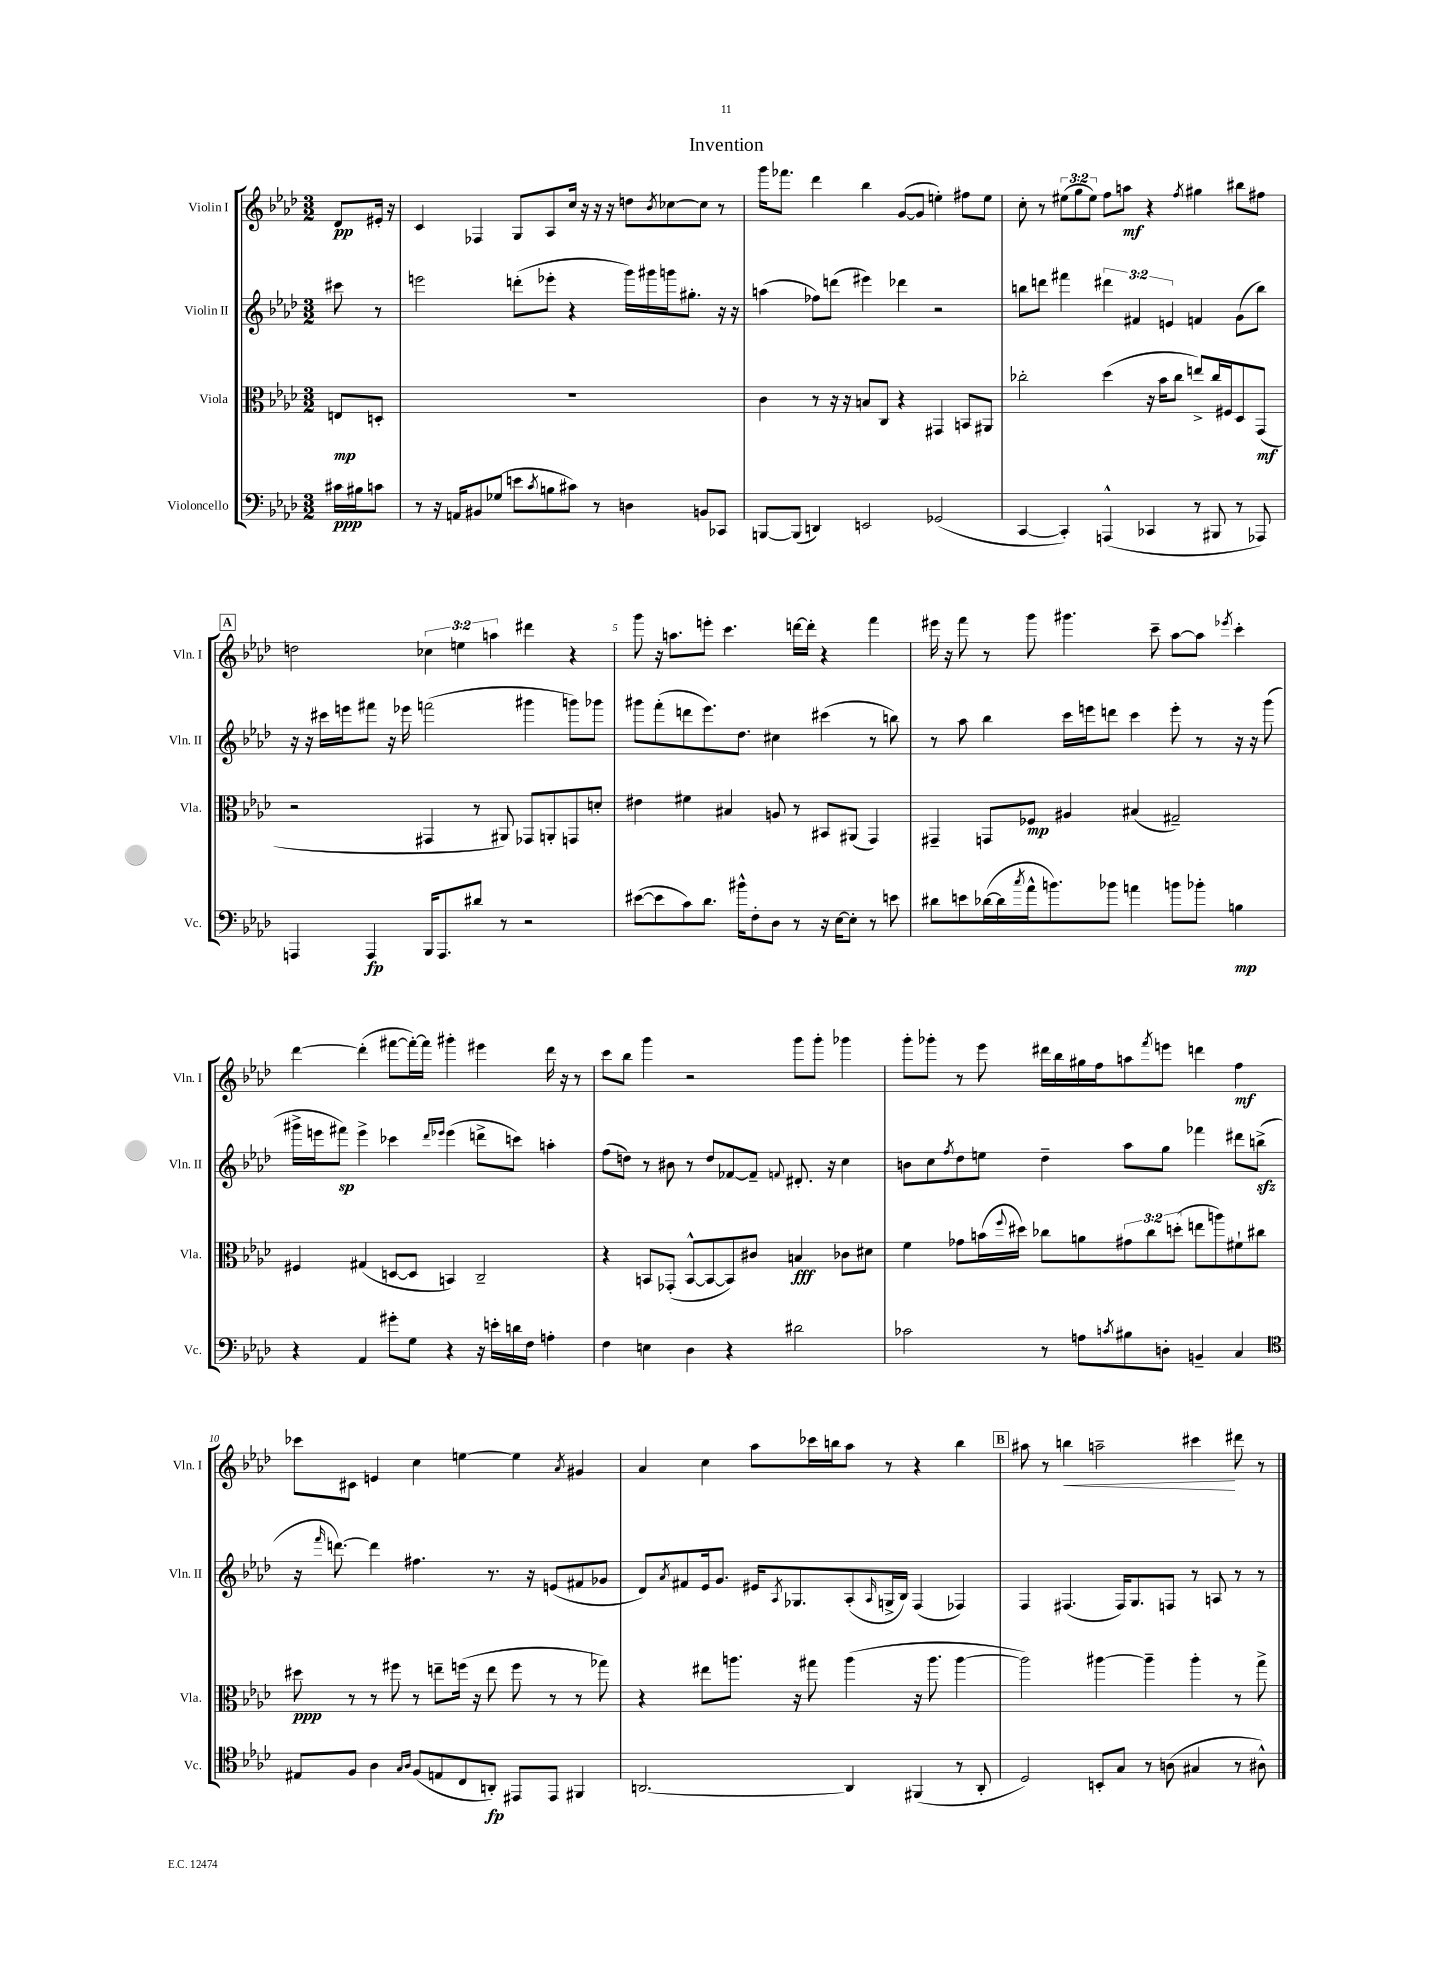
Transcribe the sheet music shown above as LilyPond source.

\header { title = "Invention" }
<<
\new StaffGroup <<
\new Staff = "s0" \with { instrumentName = "Violin I" shortInstrumentName = "Vln. I" } {
    \clef treble \key aes \major \numericTimeSignature \time 3/2 \override Staff.TupletNumber.text = #tuplet-number::calc-fraction-text \partial 4
    des'8\pp eis'16-. r16 |
    c'4 fes4 g8 aes8 c''16 r16 r16 r16 d''8 \acciaccatura { bes'8 } ces''8~ ces''8 r8 |
    g'''16 fes'''8. des'''4 bes''4 g'8~( g'8 e''4-.) fis''8 e''8 |
    c''8-. r8 \tuplet 3/2 { eis''8( g''8 eis''8) } f''8 a''8\mf r4 \acciaccatura { f''8 } gis''4 bis''8 fis''8 |
    \mark \markup { \box "A" } d''2 \tuplet 3/2 { ces''4 e''4 a''4 } dis'''4 r4 |
    g'''8 r16 a''8. e'''8-. c'''4. d'''16~ d'''16-. r4 f'''4 |
    eis'''16 r16 f'''8 r8 g'''8 gis'''4. c'''8-- aes''8~ aes''8 \acciaccatura { ees'''8 } c'''4-. |
    des'''4~ des'''4-.( fis'''8~ fis'''16~-.) fis'''16 gis'''4-. eis'''4 des'''16 r16 r8 |
    c'''8 bes''8 g'''4 r2 g'''8 g'''8-. ges'''4 |
    g'''8-. ges'''8-. r8 ees'''8 dis'''16 bes''16 gis''16 f''16 a''8 \acciaccatura { f'''8 } e'''8 d'''4 f''4\mf |
    ces'''8 cis'8 e'4 c''4 e''4~ e''4 \acciaccatura { aes'8 } gis'4 |
    aes'4 c''4 aes''8 ces'''16 b''16 aes''8 r8 r4 b''4 |
    \mark \markup { \box "B" } ais''8 r8 b''4\< a''2-- cis'''4\! dis'''8 r8 \bar "|." |
}
\new Staff = "s1" \with { instrumentName = "Violin II" shortInstrumentName = "Vln. II" } {
    \clef treble \key aes \major \numericTimeSignature \time 3/2 \override Staff.TupletNumber.text = #tuplet-number::calc-fraction-text \partial 4
    cis'''8 r8 |
    e'''2 d'''8-.( ees'''8-. r4 g'''16) gis'''16 g'''16 gis''8.-. r16 r16 |
    a''4( fes''8) d'''8( eis'''4) des'''4 r2 |
    b''8 d'''8 fis'''4 \tuplet 3/2 { dis'''4 fis'4 e'4 } f'4 g'8( b''8) |
    \mark \markup { \box "A" } r16 r16 cis'''16 e'''16 fis'''8 r16 ees'''16 f'''2( gis'''4 g'''8) ges'''8 |
    gis'''8 f'''8-.( d'''8 ees'''8.) des''8. cis''4 cis'''4( r8 b''8) |
    r8 aes''8 bes''4 c'''16 e'''16 d'''8 c'''4 e'''8-. r8 r16 r16 g'''8( |
    gis'''16-> e'''16 fis'''8\sp) e'''4-> ces'''4 \grace { des'''16 ees'''16 } ees'''4( d'''8-> c'''8) a''4-. |
    f''8( d''8) r8 bis'8 r8 d''8 fes'8~ fes'8-- \appoggiatura { f'8 } dis'8.-. r16 c''4 |
    b'8 c''8 \acciaccatura { f''8 } des''8 e''8 des''4-- aes''8 g''8 fes'''4 dis'''8 b''8->\sfz( |
    r16 \grace { f'''16 } d'''8.~) d'''4 fis''4. r8. r16 e'8( fis'8 ges'8 |
    des'8) \acciaccatura { aes'8 } fis'8 ees'16 g'8. eis'16 \acciaccatura { aes8 } ges8. aes8-.( \grace { aes16 } g16-> bes16) f4( fes4) |
    \mark \markup { \box "B" } f4 fis4.( fis16) g8. f8 r8 a8 r8 r8 \bar "|." |
}
\new Staff = "s2" \with { instrumentName = "Viola" shortInstrumentName = "Vla." } {
    \clef alto \key aes \major \numericTimeSignature \time 3/2 \override Staff.TupletNumber.text = #tuplet-number::calc-fraction-text \partial 4
    e8\mp d8-. |
    R1. |
    c'4 r8 r16 r16 b8 c8 r4 gis,4 b,8 ais,8 |
    ces''2-. des''4( r16 bes'16 ces''8 e''8->) ces''16 fis16 des8 g,8\mf( |
    \mark \markup { \box "A" } r2 gis,4 r8 ais,8) ges,8 a,8-. g,8 d'8-. |
    eis'4 fis'4 bis4 a8 r8 bis,8 ais,8( g,4) |
    gis,4-- g,8 fes8\mp ais4 bis4( gis2--) |
    fis4 gis4( d8~ d8 b,4) c2-- |
    r4 b,8 ges,8-.( b,8~-^ b,8~ b,8) cis'8 b4\fff ces'8 dis'8 |
    f'4 ges'8 b'16( \appoggiatura { f''8 } dis''16) ces''8 a'8 \tuplet 3/2 { gis'8 ces''8 d''8-.( } e''8 a''8) fis'8-! cis''8 |
    dis''8\ppp r8 r8 fis''8 r8 e''8-- f''16( r16 e''8 f''8 r8 r8 ges''8) |
    r4 eis''8 a''8. r16 gis''8 a''4( r16 a''8. a''4~ |
    \mark \markup { \box "B" } a''2) ais''4~ ais''4-- ais''4-. r8 g''8-> \bar "|." |
}
\new Staff = "s3" \with { instrumentName = "Violoncello" shortInstrumentName = "Vc." } {
    \clef bass \key aes \major \numericTimeSignature \time 3/2 \partial 4
    cis'16\ppp bis16 c'8 |
    r8 r16 a,16 bis,8 ges8( e'8 \acciaccatura { c'8 } b8 cis'8) r8 d4 b,8 ces,8 |
    b,,8~ b,,8( d,4) e,2 ges,2( |
    c,4~ c,4-.) a,,4-^( ces,4 r8 bis,,8 r8 aes,,8) |
    \mark \markup { \box "A" } a,,4 a,,4\fp bes,,16 a,,8. dis'8 r8 r2 |
    eis'8~( eis'8 c'8) des'8. bis'16-^ f8-. des8 r8 r16 ees16~ ees8-. r8 e'8 |
    dis'8 e'8 des'16~( des'16 \acciaccatura { c''8 } aes'16-^ b'8.) bes'8 a'4 b'8 bes'8-. b4\mp |
    r4 aes,4 gis'8-. g8 r4 r16 e'16-. d'16 f16 a4-. |
    f4 e4 des4 r4 dis'2 |
    ces'2 r8 a8 \acciaccatura { c'8 } bis8 d8-. b,4-- c4 |
    \clef tenor eis8 f8 aes4 \grace { g16 aes16 } f8( e8 c8 a,8-.\fp) eis,8 eis,8 fis,4 |
    a,2.~ a,4 fis,4( r8 a,8-. |
    \mark \markup { \box "B" } des2) b,8-. g8 r8 a8( gis4 r8 ais8-^) \bar "|." |
}
>>
>>
\layout { \context { \Score \override BarNumber.break-visibility = ##(#f #t #t) barNumberVisibility = #(every-nth-bar-number-visible 5) } }
